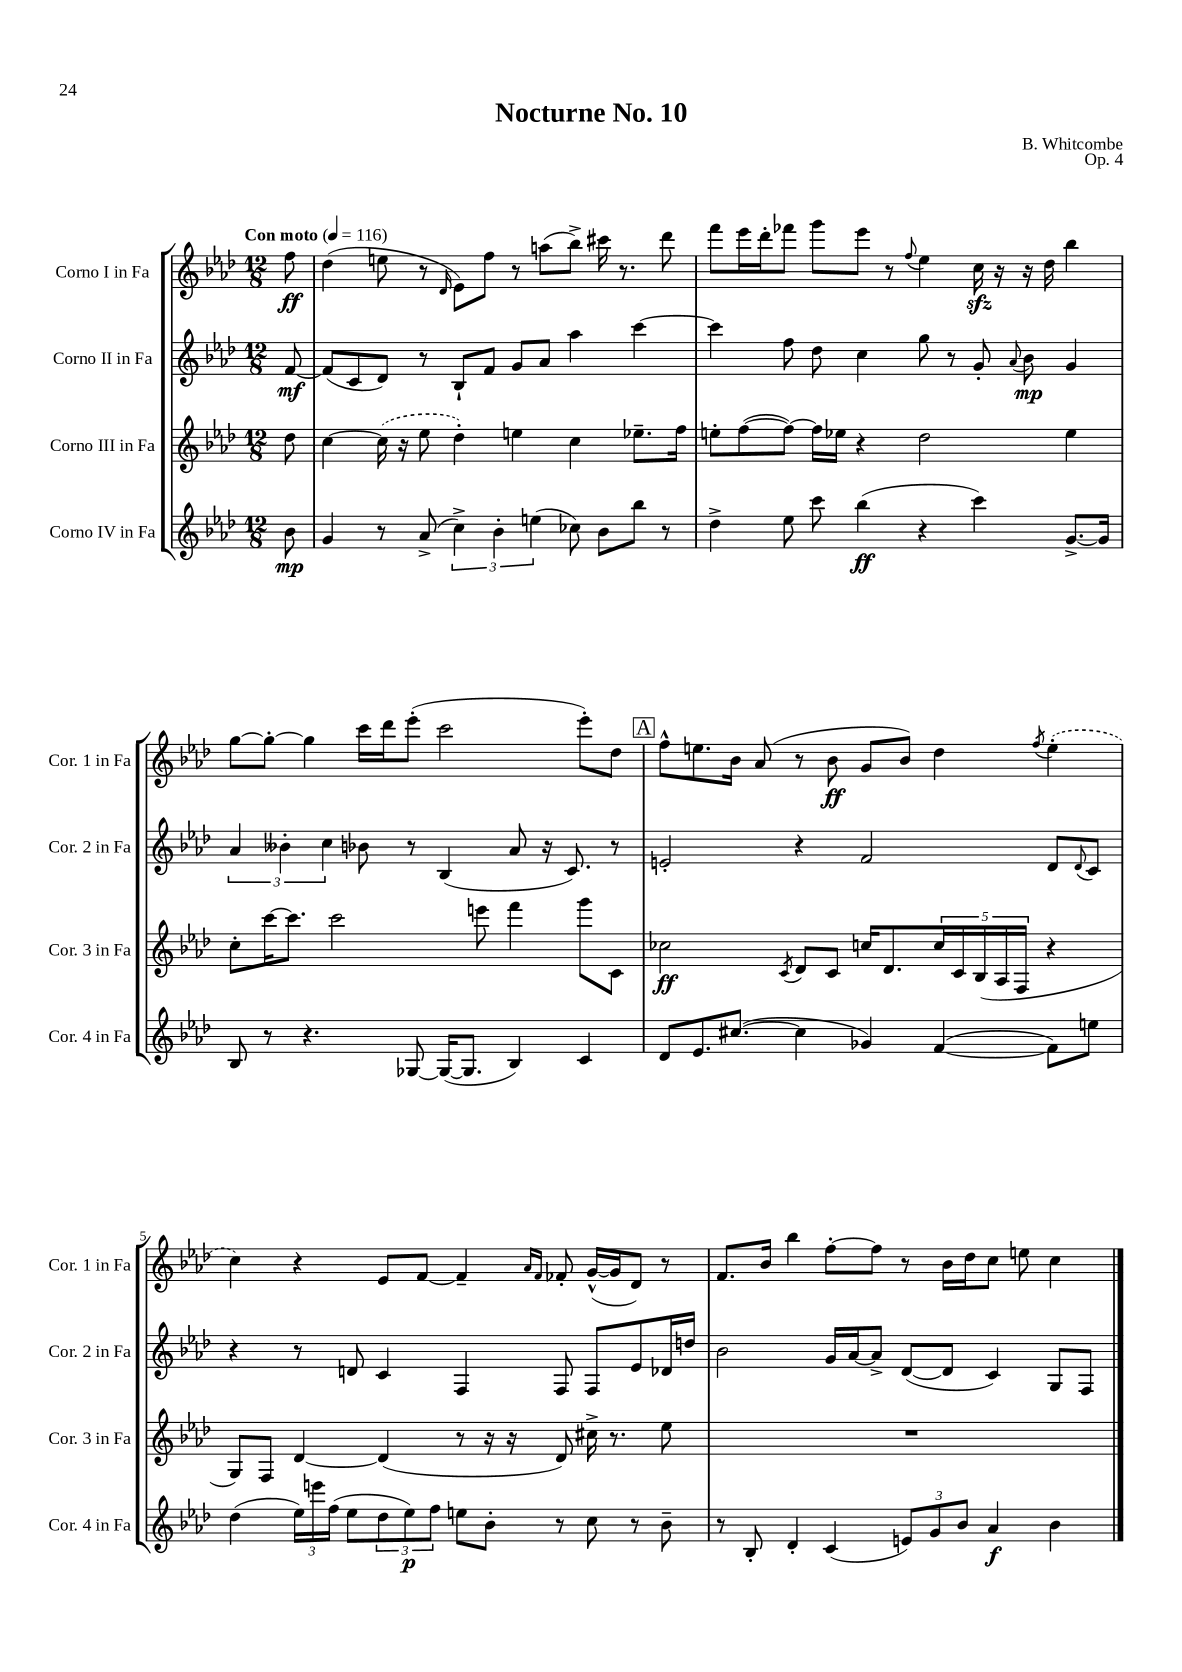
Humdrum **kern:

**kern	**kern	**kern	**kern
*staff4	*staff3	*staff2	*staff1
*clefG2	*clefG2	*clefG2	*clefG2
*k[b-e-a-d-]	*k[b-e-a-d-]	*k[b-e-a-d-]	*k[b-e-a-d-]
*M12/8	*M12/8	*M12/8	*M12/8
*MM116	*MM116	*MM116	*MM116
8b-\	8dd-\	[8f/	8ff\
=	=	=	=
4g/	[4cc\	(8f/]L	(4dd-\
.	.	8c/	.
8r	(16cc\]	8d-/J)	8ee\
.	16r	.	.
(8a-^/	8ee-\	8r	8r
.	.	.	16qqd-/
6cc^\)	4dd-'\)	8B-`/L	8e-\L)
.	.	8f/J	8ff\J
6b-'\	.	.	.
.	4ee\	8g/L	8r
(6ee\	.	.	.
.	.	8a-/J	(8aa\L
8cc-\)	4cc\	4aa-\	8bb-^\J)
8b-\L	.	.	16ccc#\
.	.	.	8.r
8bb-\J	8.ee-~\L	[4ccc\	.
8r	.	.	8ddd-\
.	16ff\Jk	.	.
=	=	=	=
4dd-^\	8ee'\L	4ccc\]	8fff\L
.	([8ff\	.	16eee-\L
.	.	.	16ddd-'\J
8ee-\	8ff\_J)	8ff\	8fff-\J
8ccc\	16ff\]LL	8dd-\	8ggg\L
.	16ee-\JJ	.	.
(4bb-\	4r	4cc\	8eee-\J
.	.	.	8r
.	.	.	8qqff/
4r	2dd-\	8gg\	4ee-\
.	.	8r	.
4ccc\)	.	8g'/	16cc\
.	.	.	16r
.	.	8qqa-/	.
.	.	8b-\	16r
.	.	.	16dd-\
[8.g^/L	4ee-\	4g/	4bb-\
16g/]Jk	.	.	.
=	=	=	=
8B-/	8cc'\L	6a-/	[8gg\L
8r	[16ccc\K	.	8gg'\_J
.	.	6b--'\	.
.	8.ccc\]J	.	.
4.r	.	.	4gg\]
.	.	6cc\	.
.	2ccc\	.	.
.	.	8b-\	16ccc\LL
.	.	.	16ddd-\J
[8G-/	.	8r	(8eee-'\J
(16G-/_LK	.	(4B-/	2ccc\
8.G-/]J	.	.	.
.	8eee\	.	.
4B-/)	4fff\	8a-/	.
.	.	16r	.
.	.	8.c/)	.
4c/	8ggg\L	.	8eee-'\L)
.	8c\J	8r	8dd-\J
=	=	=	=
8d-/L	2cc-\	2e'/	8ff^^\L
8.e-/	.	.	8.ee\
([8.cc#/J	.	.	16b-\Jk
.	.	.	(8a-/
.	8qc/	.	.
4cc#\]	8d-/L	4r	8r
.	8c/J	.	8b-\
4g-/)	16cc/LK	2f/	8g/L
.	8.d-/	.	.
.	.	.	8b-/J)
([4f/	20cc/L	.	4dd-\
.	20c/	.	.
.	(20B-/	.	.
.	20A-/	.	.
.	20F/JJ	.	.
.	.	.	8qff/
8f\]L)	4r	8d-/L	(4ee'\
.	.	8qqd-/	.
8ee\J	.	8c/J	.
=	=	=	=
(4dd-\	8G/L)	4r	4cc\)
.	8F/J	.	.
24ee-\LL)	[4d-/	8r	4r
24eee\	.	.	.
(24ff\JJ	.	.	.
8ee-\L	.	8d/	.
12dd-\	(4d-/]	4c/	8e-/L
12ee-\)	.	.	.
.	.	.	[8f/J
12ff\J	.	.	.
8ee\L	8r	4F/	4f~/]
8b-'\J	16r	.	.
.	16r	.	.
.	.	.	16qqa-/LL
.	.	.	16qqf/JJ
8r	8d-/)	8F/	8f-'/
8cc\	16cc#^\	8F/L	([16g^^/LL
.	8.r	.	16g/]J
8r	.	8e-/	8d-/J)
8b-~\	8ee-\	16d-/L	8r
.	.	16dd/JJ	.
=	=	=	=
8r	1.r	2b-\	8.f/L
8B-'/	.	.	.
.	.	.	16b-/Jk
4d-'/	.	.	4bb-\
(4c/	.	16g/LL	[8ff'\L
.	.	[16a-/J	.
.	.	8a-^/]J	8ff\]J
12e/L)	.	([8d-/L	8r
12g/	.	.	.
.	.	8d-/]J	16b-\LL
12b-/J	.	.	.
.	.	.	16dd-\J
4a-/	.	4c/)	8cc\J
.	.	.	8ee\
4b-\	.	8G/L	4cc\
.	.	8F/J	.
==	==	==	==
*-	*-	*-	*-
